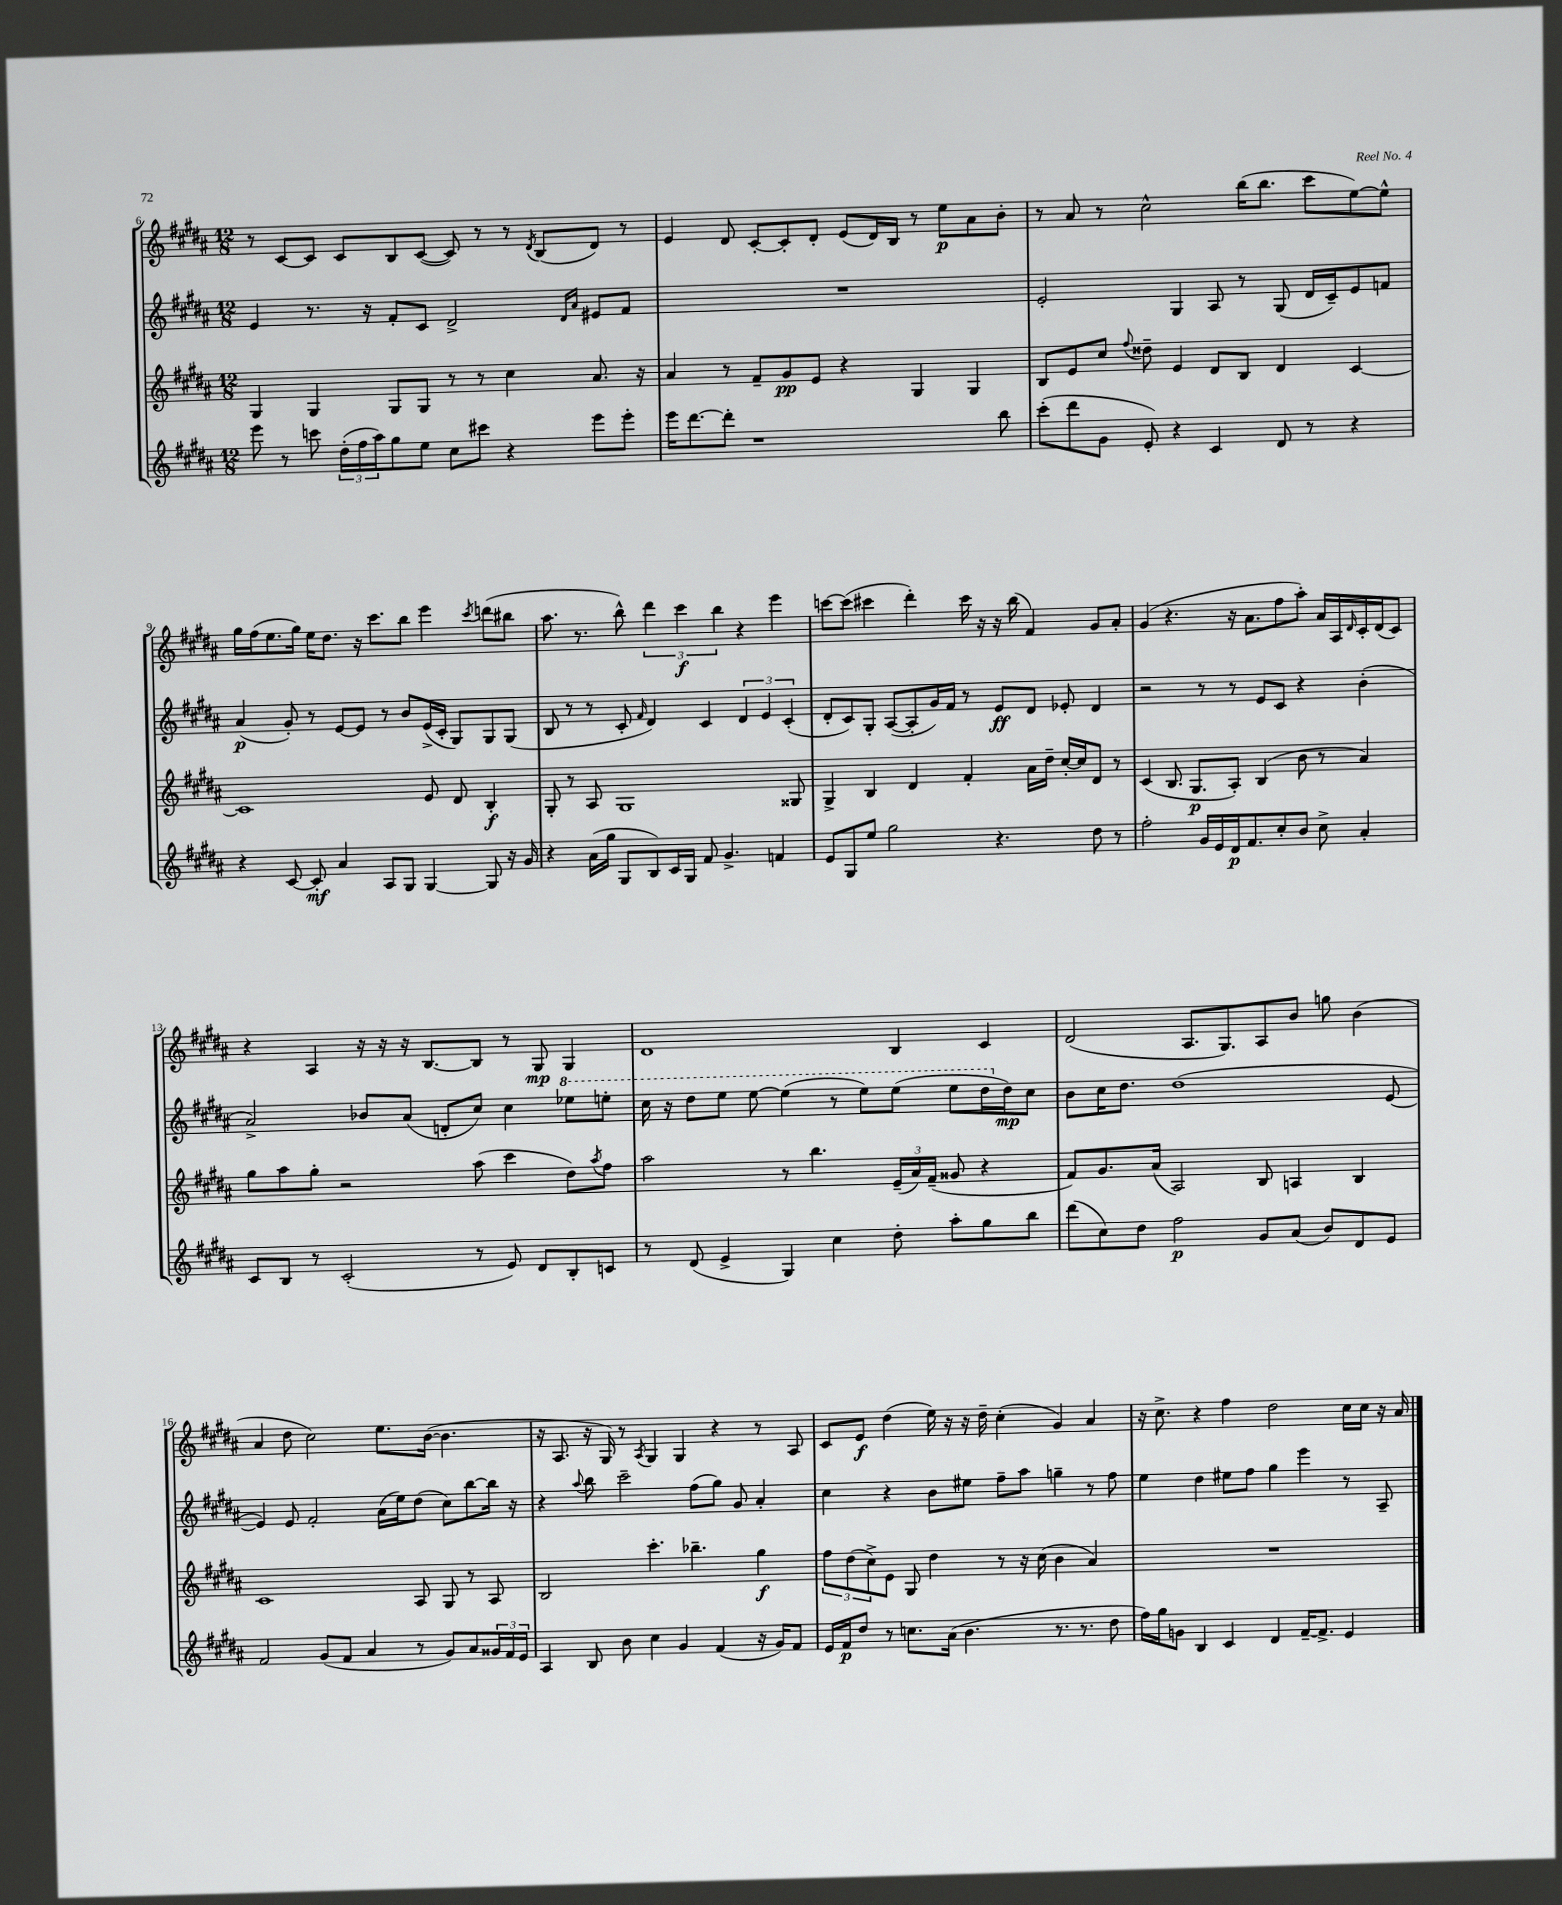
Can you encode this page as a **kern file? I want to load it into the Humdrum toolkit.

**kern	**kern	**kern	**kern
*staff4	*staff3	*staff2	*staff1
*clefG2	*clefG2	*clefG2	*clefG2
*k[f#c#g#d#a#]	*k[f#c#g#d#a#]	*k[f#c#g#d#a#]	*k[f#c#g#d#a#]
*M12/8	*M12/8	*M12/8	*M12/8
8eee	4G#	4e	8r
8r	.	.	[8c#
8ccc	4G#	8.r	8c#]
(24dd#'	.	.	8c#
24ff#	.	.	.
.	.	16r	.
24aa#)	.	.	.
8gg#	8G#	8f#'	8B
8ee	8G#	8c#	([8c#
8cc#	8r	2d#^	8c#])
8ccc#	8r	.	8r
4r	4cc#	.	8r
.	.	.	8qd#
.	.	.	(8B
.	.	16qqd#	.
.	.	16qqa#	.
8eee	8.a#	8e#	8d#)
8eee'	.	8f#	8r
.	16r	.	.
=	=	=	=
16eee	4a#	1.r	4e
[8.ddd#	.	.	.
8ddd#']	8r	.	8d#
1r	8f#~	.	[8c#'
.	8g#	.	8c#']
.	8e	.	8d#'
.	4r	.	(8e
.	.	.	16d#)
.	.	.	16B
.	4G#	.	8r
.	.	.	8ee
.	4G#	.	8a#
8bb	.	.	8b'
=	=	=	=
(8ccc#'	8B	2e'	8r
8ddd#	8e	.	8a#
8g#	8cc#	.	8r
.	8qqff#	.	.
8e')	8dd##~	.	2cc#^^
4r	4e	4G#	.
4c#	8d#	8A#	.
.	8B	8r	(16bb
.	.	.	8.bb
8d#	4d#	(8G#	.
8r	.	16d#	8ccc#
.	.	16c#~)	.
4r	[4c#	8e	[8ee)
.	.	8f	8ee^^]
=	=	=	=
4r	1c#]	(4a#	16gg#
.	.	.	(16ff#
.	.	.	8.ee
[8c#	.	8g#')	.
.	.	.	16gg#)
8c#']	.	8r	16ee
.	.	.	8.dd#
4a#	.	[8e	.
.	.	8e]	16r
.	.	.	8.ccc#
8A#	.	8r	.
8G#	.	8b	8bb
[4G#	8e	(16e^	4eee
.	.	16c#'	.
.	8d#	8G#)	.
.	.	.	8qccc#
8G#]	4B'	8G#	(8ddd
16r	.	(8G#	8bb#
16g#	.	.	.
=	=	=	=
4r	8G#'	8B	8.aa#
.	8r	8r	.
.	.	.	8.r
(16a#	8A#	8r	.
16gg#	.	.	.
8G#	1G#	8c#'	8bb^^)
.	.	16qqf#	.
8B)	.	4d#)	6ddd#
16c#	.	.	.
.	.	.	6ccc#
16G#	.	.	.
8f#	.	4c#	.
.	.	.	6bb
4.g#^	.	.	.
.	.	6d#	4r
.	.	6e	.
4f	.	.	4eee
.	.	(6c#'	.
.	8G##	.	.
=	=	=	=
8e	4G#^	8d#'	[8ccc
8G#	.	8c#)	(8ccc]
8ee	4B	8G#'	4ccc#
2gg#	.	([8A#	.
.	4d#	8A#']	4ddd#')
.	.	16g#)	.
.	.	16f#	.
.	4f#'	8r	16ccc#
.	.	.	16r
4.r	.	8e	16r
.	.	.	(16bb
.	16a#	8d#	4f#)
.	16dd#~	.	.
.	[16cc#'	8e-'	.
.	16cc#]	.	.
8dd#	8d#	4d#	8g#
8r	8r	.	8a#'
=	=	=	=
2ff#'	(4c#	2r	(4g#
.	8.B	.	4.r
.	8.G#	.	.
16g#	.	8r	.
16e	.	.	.
16d#	8A#')	8r	16r
8.f#	.	.	8.a#
.	(4B	8e	.
8cc#'	.	8c#	8ff#
8b	8b	4r	8aa#')
8cc#^	8r	.	16a#
.	.	.	16A#
.	.	.	16qqd#
4a#'	4a#)	(4b'	16c#'
.	.	.	(16d#
.	.	.	8c#)
=	=	=	=
8c#	8gg#	2a#^)	4r
8B	8aa#	.	.
8r	8gg#'	.	4A#
(2c#'	2r	.	.
.	.	8b-	16r
.	.	.	16r
.	.	(8a#	16r
.	.	.	[8.B
.	.	8d'	.
8r	(8aa#	8cc#)	8B]
8e)	4ccc#	4cc#	8r
8d#	.	.	8G#
8B'	8dd#)	8eee-	4G#
.	8qaa#	.	.
8c	8ff#	8eee'	.
=	=	=	=
8r	2aa#	16ccc#	1d#
.	.	16r	.
(8d#	.	8ddd#	.
4e^	.	8eee	.
.	.	[8eee	.
4G#)	8r	(4eee]	.
.	4.bb	.	.
4cc#	.	8r	.
.	.	8eee)	.
8dd#'	(24e~	(8eee	4B
.	24a#)	.	.
.	(24f#~	.	.
8aa#'	8g##	8eee	.
8gg#	4r	16ddd#	4c#
.	.	16dd#)	.
8bb	.	8cc#	.
=	=	=	=
(8ddd#	8f#)	8b	(2d#
8cc#)	8.g#	16cc#	.
.	.	8.dd#	.
8dd#	.	.	.
.	(16a#	.	.
2ff#	2A#)	(1dd#	.
.	.	.	8.A#
.	.	.	8.G#)
8g#	8B	.	8A#
(8a#	4A	.	8b
8b)	.	.	8gg
8d#	4B	.	(4b
8e	.	[8e	.
=	=	=	=
2f#	1c#	4e])	4a#
.	.	8e	8dd#
.	.	2f#'	2cc#)
(8g#	.	.	.
8f#	.	.	.
4a#	.	.	.
.	.	(16a#	8.ee
.	.	16ee)	.
8r	8A#	(8dd#	.
.	.	.	([16b
8g#)	8G#	8cc#)	4.b]
8a#	8r	[8bb	.
24g##	8A#	16bb]	.
24f#	.	.	.
.	.	16r	.
24e	.	.	.
=	=	=	=
4A#	2B	4r	16r
.	.	.	8.A#
.	.	8qqaa#	.
8B	.	8bb	16r
.	.	.	16G#)
8b	.	2ccc#~	8r
.	.	.	8qA#
4cc#	4.ccc#'	.	4G#
4g#	.	.	4G#
.	4.bb-~	(8ff#	.
(4f#	.	8gg#)	4r
.	.	8g#	.
16r	4gg#	4a#'	8r
16g#)	.	.	.
8f#	.	.	8A#
=	=	=	=
16e	12ff#	4cc#	8c#
16f#	.	.	.
.	(12dd#	.	.
8dd#	.	.	8e
.	12cc#^)	.	.
8r	8e	4r	(4dd#
8.cc	8G#	.	.
.	4dd#	8b	16ee)
(16a#	.	.	16r
4.b	.	8ee#	16r
.	.	.	16dd#~
.	8r	8ff#~	(4cc#'
.	16r	8aa#	.
.	(16cc#	.	.
8.r	4b	4gg~	4g#)
8.r	.	.	.
.	4a#)	8r	4a#
8dd#	.	8ff#	.
=	=	=	=
16ff#)	1.r	4ee	16r
16gg#	.	.	8.cc#^
8g	.	.	.
4B	.	4dd#	4r
4c#	.	8ee#	4ff#
.	.	8ff#	.
4d#	.	4gg#	2dd#
[16f#~	.	4eee	.
8.f#^]	.	.	.
4e	.	8r	16cc#
.	.	.	16cc#
.	.	8A#~	16r
.	.	.	16a#
==	==	==	==
*-	*-	*-	*-
